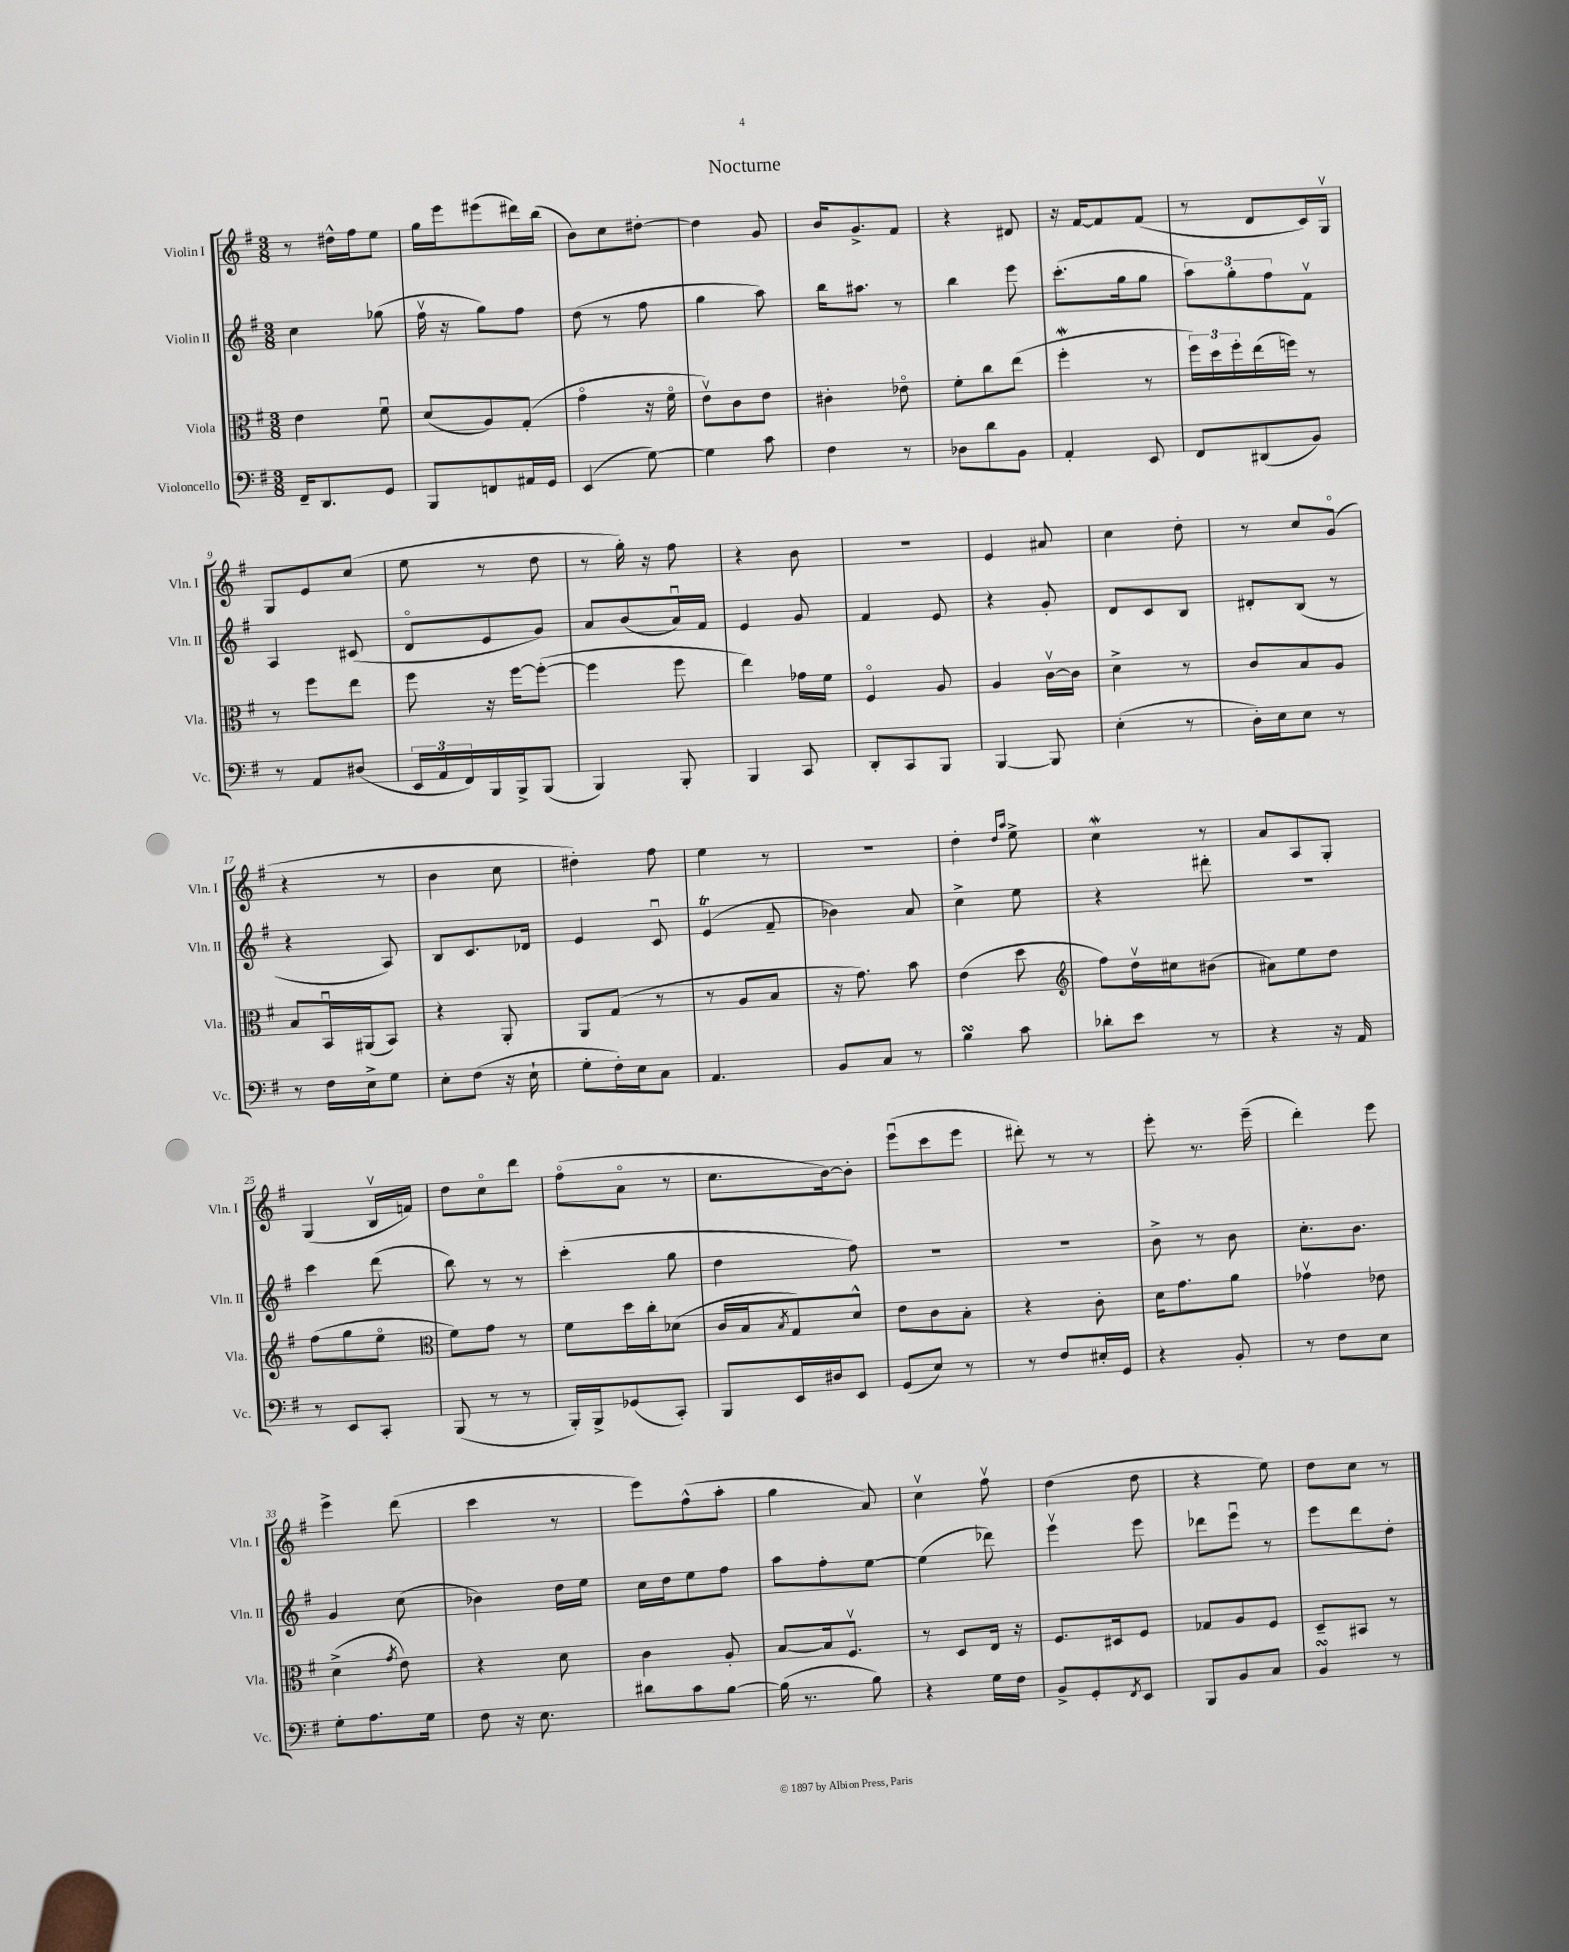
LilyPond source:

\header { title = "Nocturne" }
<<
\new StaffGroup <<
\new Staff = "s0" \with { instrumentName = "Violin I" shortInstrumentName = "Vln. I" } {
    \clef treble \key g \major \numericTimeSignature \time 3/8
    r8 dis''16-^ fis''16 e''8 |
    g''16 e'''16 eis'''8( dis'''16) b''16( |
    b'8) c''8 dis''8~-. |
    dis''4 g'8 |
    b'16 g'8.-> fis'8 |
    r4 dis'8 |
    r16 fis'16~ fis'8 fis'8( |
    r8 d'8 c'16) g16\upbow |
    g8 e'8 c''8( |
    e''8 r8 d''8 |
    r8 g''16-.) r16 fis''8 |
    r4 b'8 |
    r4. |
    e'4 ais'8 |
    c''4 d''8-. |
    r8 c''8 g'8\flageolet( |
    r4 r8 |
    b'4 c''8 |
    dis''4-.) fis''8 |
    e''4 r8 |
    R4. |
    d''4-. \grace { d''16 a''16 } e''8-> |
    c''4\mordent r8 |
    a'8 a8 g8-. |
    g4( b16\upbow f'16) |
    d''8 c''8\flageolet d'''8 |
    fis''8\flageolet( a'8\flageolet r8 |
    c''8. b'16~) b'8-. |
    e'''8\downbow( c'''8 e'''8 |
    dis'''8-.) r8 r8 |
    e'''8-. r8. e'''16--( |
    d'''4-.) e'''8 |
    e'''4-> d'''8( |
    c'''4 r8 |
    e'''8) fis''8-^( a''8-. |
    g''4 a'8) |
    c''4\upbow fis''8\upbow |
    d''4( d''8 |
    r4 e''8) |
    d''8 c''8 r8 \bar "|." |
}
\new Staff = "s1" \with { instrumentName = "Violin II" shortInstrumentName = "Vln. II" } {
    \clef treble \key g \major \numericTimeSignature \time 3/8
    c''4 ges''8( |
    fis''16\upbow r16 g''8) fis''8 |
    d''8( r8 fis''8 |
    g''4 a''8) |
    b''16 ais''8. r8 |
    b''4 e'''8 |
    c'''8.-.( g''16 g''8 |
    \tuplet 3/2 { a''8) g''8-. fis''8 } fis'8\upbow |
    a4 cis'8( |
    d'8\flageolet e'8 g'8) |
    a'8 b'8( a'16\downbow) fis'16 |
    e'4 g'8 |
    fis'4 e'8 |
    r4 g'8-. |
    d'8 c'8 b8 |
    dis'8-. b8( r8 |
    r4 a8) |
    b8 c'8. des'16 |
    e'4 c'8\downbow |
    e'4\trill( fis'8-- |
    bes'4) a'8 |
    c''4-> e''8 |
    r4 dis'''8-. |
    R4. |
    c'''4 d'''8( |
    b''8) r8 r8 |
    c'''4-.( g''8 |
    d''4 fis''8) |
    R4. |
    R4. |
    b'8-> r8 b'8 |
    c''8.-. b'8. |
    g'4 c''8( |
    bes'4) d''16 e''16 |
    c''16 d''16 e''8 fis''8 |
    a''8 fis''8-. e''8~ |
    e''4( des'''8) |
    e'''4\upbow e'''8 |
    des'''8 e'''8\downbow r8 |
    e'''8 d'''8 d''8-. \bar "|." |
}
\new Staff = "s2" \with { instrumentName = "Viola" shortInstrumentName = "Vla." } {
    \clef alto \key g \major \numericTimeSignature \time 3/8
    e'4 fis'8\downbow |
    d'8( a8) g8-.( |
    g'4\flageolet r16 fis'16\flageolet |
    e'8\upbow) c'8 e'8 |
    cis'4-. ees'8\flageolet |
    fis'8-. c''8 e''8( |
    fis''4-.\mordent r8 |
    \tuplet 3/2 { fis''16) d''16 fis''16-. } e''16( f''16) r8 |
    r8 fis''8 e''8 |
    fis''8 r16 fis''16~ fis''8~-.( |
    fis''4 fis''8 |
    e''4) ges'16 fis'16 |
    fis4\flageolet a8 |
    a4 c'16~\upbow c'16 |
    d'4-> r8 |
    c'8 b8 a8 |
    b8 b,16\downbow ais,16( b,8) |
    r4 a,8-. |
    a,8 g8( r8 |
    r8 a8 b8 |
    r16 g'8.) b'8 |
    e'4( d''8 |
    \clef treble fis''8) d''16\upbow cis''16 bis'8( |
    ais'8) e''8 d''8 |
    fis''8( g''8 e''8\flageolet |
    \clef alto fis'8) g'8 r8 |
    fis'8 d''16 c''16-. des'8( |
    c'16 b16 \acciaccatura { b8 } g8) d'8-^ |
    e'8 c'8 b8-. |
    r4 c'8-. |
    d'16 g'8. a'8 |
    ges'4\upbow ees'8 |
    d'4->( \acciaccatura { g'8 } e'8) |
    r4 d'8 |
    c'4 a8-. |
    b8~ b16 fis8.\upbow |
    r8 d8 e16 r16 |
    fis8. dis16 fis8 |
    ges8 a8 fis8 |
    d8-- bis,8 r8 \bar "|." |
}
\new Staff = "s3" \with { instrumentName = "Violoncello" shortInstrumentName = "Vc." } {
    \clef bass \key g \major \numericTimeSignature \time 3/8
    fis,16-- d,8. g,8 |
    b,,8 f,8 ais,16 g,16 |
    e,4( g8~) |
    g4 c'8 |
    fis4 r8 |
    des8 d'8 b,8 |
    a,4-. e,8 |
    fis,8 dis,8( b,8) |
    r8 a,8 dis8( |
    \tuplet 3/2 { e,16 a,16 fis,16) } b,,16 b,,16-> b,,8( |
    b,,4) b,,8-. |
    b,,4 c,8 |
    d,8-. c,8 b,,8 |
    b,,4~ b,,8 |
    e4-.( r8 |
    d16-.) e16 e8 r8 |
    r8 fis16 e16-> g8 |
    e8-. fis8( r16 e16-! |
    g8-. fis16-.) e16 c8 |
    a,4. |
    b,8 c8 r8 |
    b4\turn c'8 |
    des'8-. e'8 r8 |
    r4 r16 a,16 |
    r8 e,8 c,8-. |
    b,,8( r8 r8 |
    b,,16-.) b,,16-> ges,8( c,8-.) |
    b,,8 e,16 dis16 e,8 |
    g,8( e8) r8 |
    r8 fis8 eis16-. g,16 |
    r4 b,8-. |
    r8 fis8 e8 |
    g8-. a8. g16 |
    fis8 r16 e8. |
    dis'8 c'8 b8~ |
    b16( r8. b8) |
    r4 g16 fis16 |
    b,8-> g,8-. \acciaccatura { fis,8 } e,8 |
    b,,8 b,8 c8 |
    b,4\turn r8 \bar "|." |
}
>>
>>
